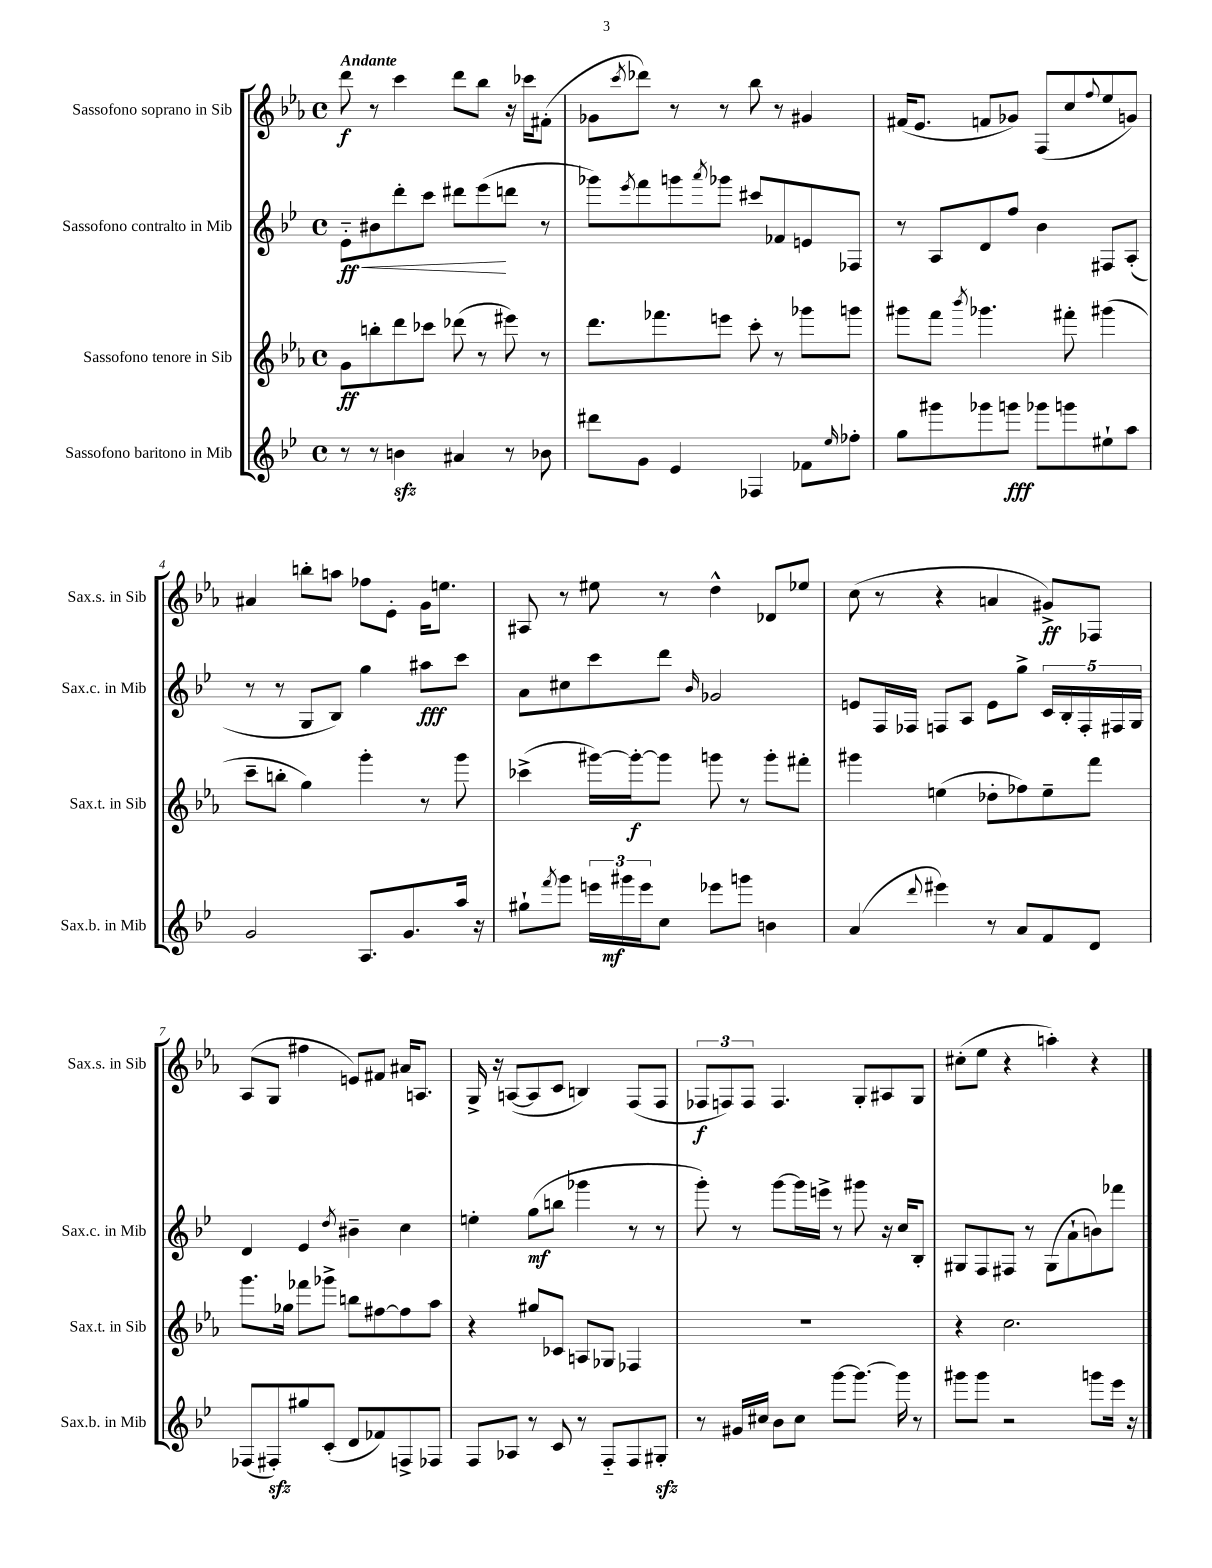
<<
\new StaffGroup <<
\new Staff = "s0" \with { instrumentName = "Sassofono soprano in Sib" shortInstrumentName = "Sax.s. in Sib" } {
    \clef treble \key ees \major \defaultTimeSignature \time 4/4 \tempo "Andante"
    d'''8\f r8 c'''4 d'''8 bes''8 r16 ces'''16 fis'8-.( |
    ges'8 \acciaccatura { c'''8 } des'''8) r8 r8 bes''8 r8 gis'4 |
    fis'16( ees'8. f'8 ges'8) f8( c''8 \appoggiatura { f''8 } ees''8 g'8) |
    ais'4 b''8-. a''8 fes''8 ees'8-. g'16 e''8. |
    ais8 r8 eis''8 r8 d''4-^ des'8 ees''8 |
    c''8( r8 r4 a'4 gis'8->\ff) fes8 |
    aes8( g8 fis''4 e'8) fis'8 ais'16 a8. |
    g16-> r16 a8~( a8 c'8 b4) f8( f8 |
    \tuplet 3/2 { fes8\f f8) f8 } f4. g8-. ais8 g8 |
    cis''8-.( ees''8 r4 a''4-.) r4 \bar "|." |
}
\new Staff = "s1" \with { instrumentName = "Sassofono contralto in Mib" shortInstrumentName = "Sax.c. in Mib" } {
    \clef treble \key bes \major \defaultTimeSignature \time 4/4
    ees'8-_\ff\< bis'8 d'''8-. c'''8 dis'''8 ees'''8\!( d'''8 r8 |
    ges'''8) \acciaccatura { ees'''8 } f'''8 g'''8 \acciaccatura { a'''8 } ges'''8 cis'''8 fes'8 e'8 fes8 |
    r8 a8 d'8 f''8 bes'4 fis8 a8-.( |
    r8 r8 g8 bes8) g''4 ais''8\fff c'''8 |
    a'8 cis''8 c'''8 d'''8 \grace { bes'16 } ges'2 |
    e'8 f16 fes16 f8 a8 e'8 g''8-> \tuplet 5/4 { c'16 bes16-. f16-. fis16 g16 } |
    d'4 ees'4 \acciaccatura { d''8 } bis'4-- c''4 |
    e''4-. g''8\mf( b''8 ges'''4 r8 r8 |
    g'''8-.) r8 g'''8~ g'''16 e'''16-> r8 gis'''8 r16 c''16 bes8-. |
    gis8 f8 fis8 r8 gis8( a'8-! b'8) fes'''8 \bar "|." |
}
\new Staff = "s2" \with { instrumentName = "Sassofono tenore in Sib" shortInstrumentName = "Sax.t. in Sib" } {
    \clef treble \key ees \major \defaultTimeSignature \time 4/4
    g'8\ff b''8-. d'''8 ces'''8 des'''8( r8 eis'''8) r8 |
    d'''8. fes'''8. e'''8 c'''8-. r8 ges'''8 g'''8 |
    gis'''8 f'''8 \acciaccatura { bes'''8 } ges'''4. fis'''8-. gis'''4( |
    c'''8-- b''8-. g''4) g'''4-. r8 g'''8 |
    ces'''4->( gis'''16~) gis'''16~-.\f gis'''8 g'''8 r8 g'''8-. fis'''8-. |
    gis'''4 e''4( des''8-. fes''8) e''8-- f'''8 |
    g'''8. ges''16 fes'''8 ges'''8-> b''8 fis''8~ fis''8 aes''8 |
    r4 gis''8 ces'8 a8 ges8 fes4 |
    R1 |
    r4 c''2. \bar "|." |
}
\new Staff = "s3" \with { instrumentName = "Sassofono baritono in Mib" shortInstrumentName = "Sax.b. in Mib" } {
    \clef treble \key bes \major \defaultTimeSignature \time 4/4
    r8 r8 b'4\sfz ais'4 r8 bes'8 |
    dis'''8 g'8 ees'4 fes4 fes'8 \grace { ees''16 } fes''8-. |
    g''8 gis'''8 ges'''8 g'''8\fff ges'''8 g'''8 eis''8-! a''8 |
    g'2 a8. g'8. a''16 r16 |
    gis''8-! \acciaccatura { f'''8 } g'''8 \tuplet 3/2 { e'''16 gis'''16\mf e'''16 } c''8 ees'''8 g'''8 b'4 |
    a'4( \appoggiatura { d'''8 } eis'''4) r8 a'8 f'8 d'8 |
    fes8( fis8-.\sfz) gis''8 c'8-.( d'8 fes'8) f8-> fes8 |
    f8 aes8 r8 c'8 r8 f8-_ f8 gis8-.\sfz |
    r8 gis'16 cis''16 bes'8 cis''8 g'''8~ g'''8.~ g'''16 r8 |
    gis'''8 gis'''8 r2 g'''8 ees'''16 r16 \bar "|." |
}
>>
>>
